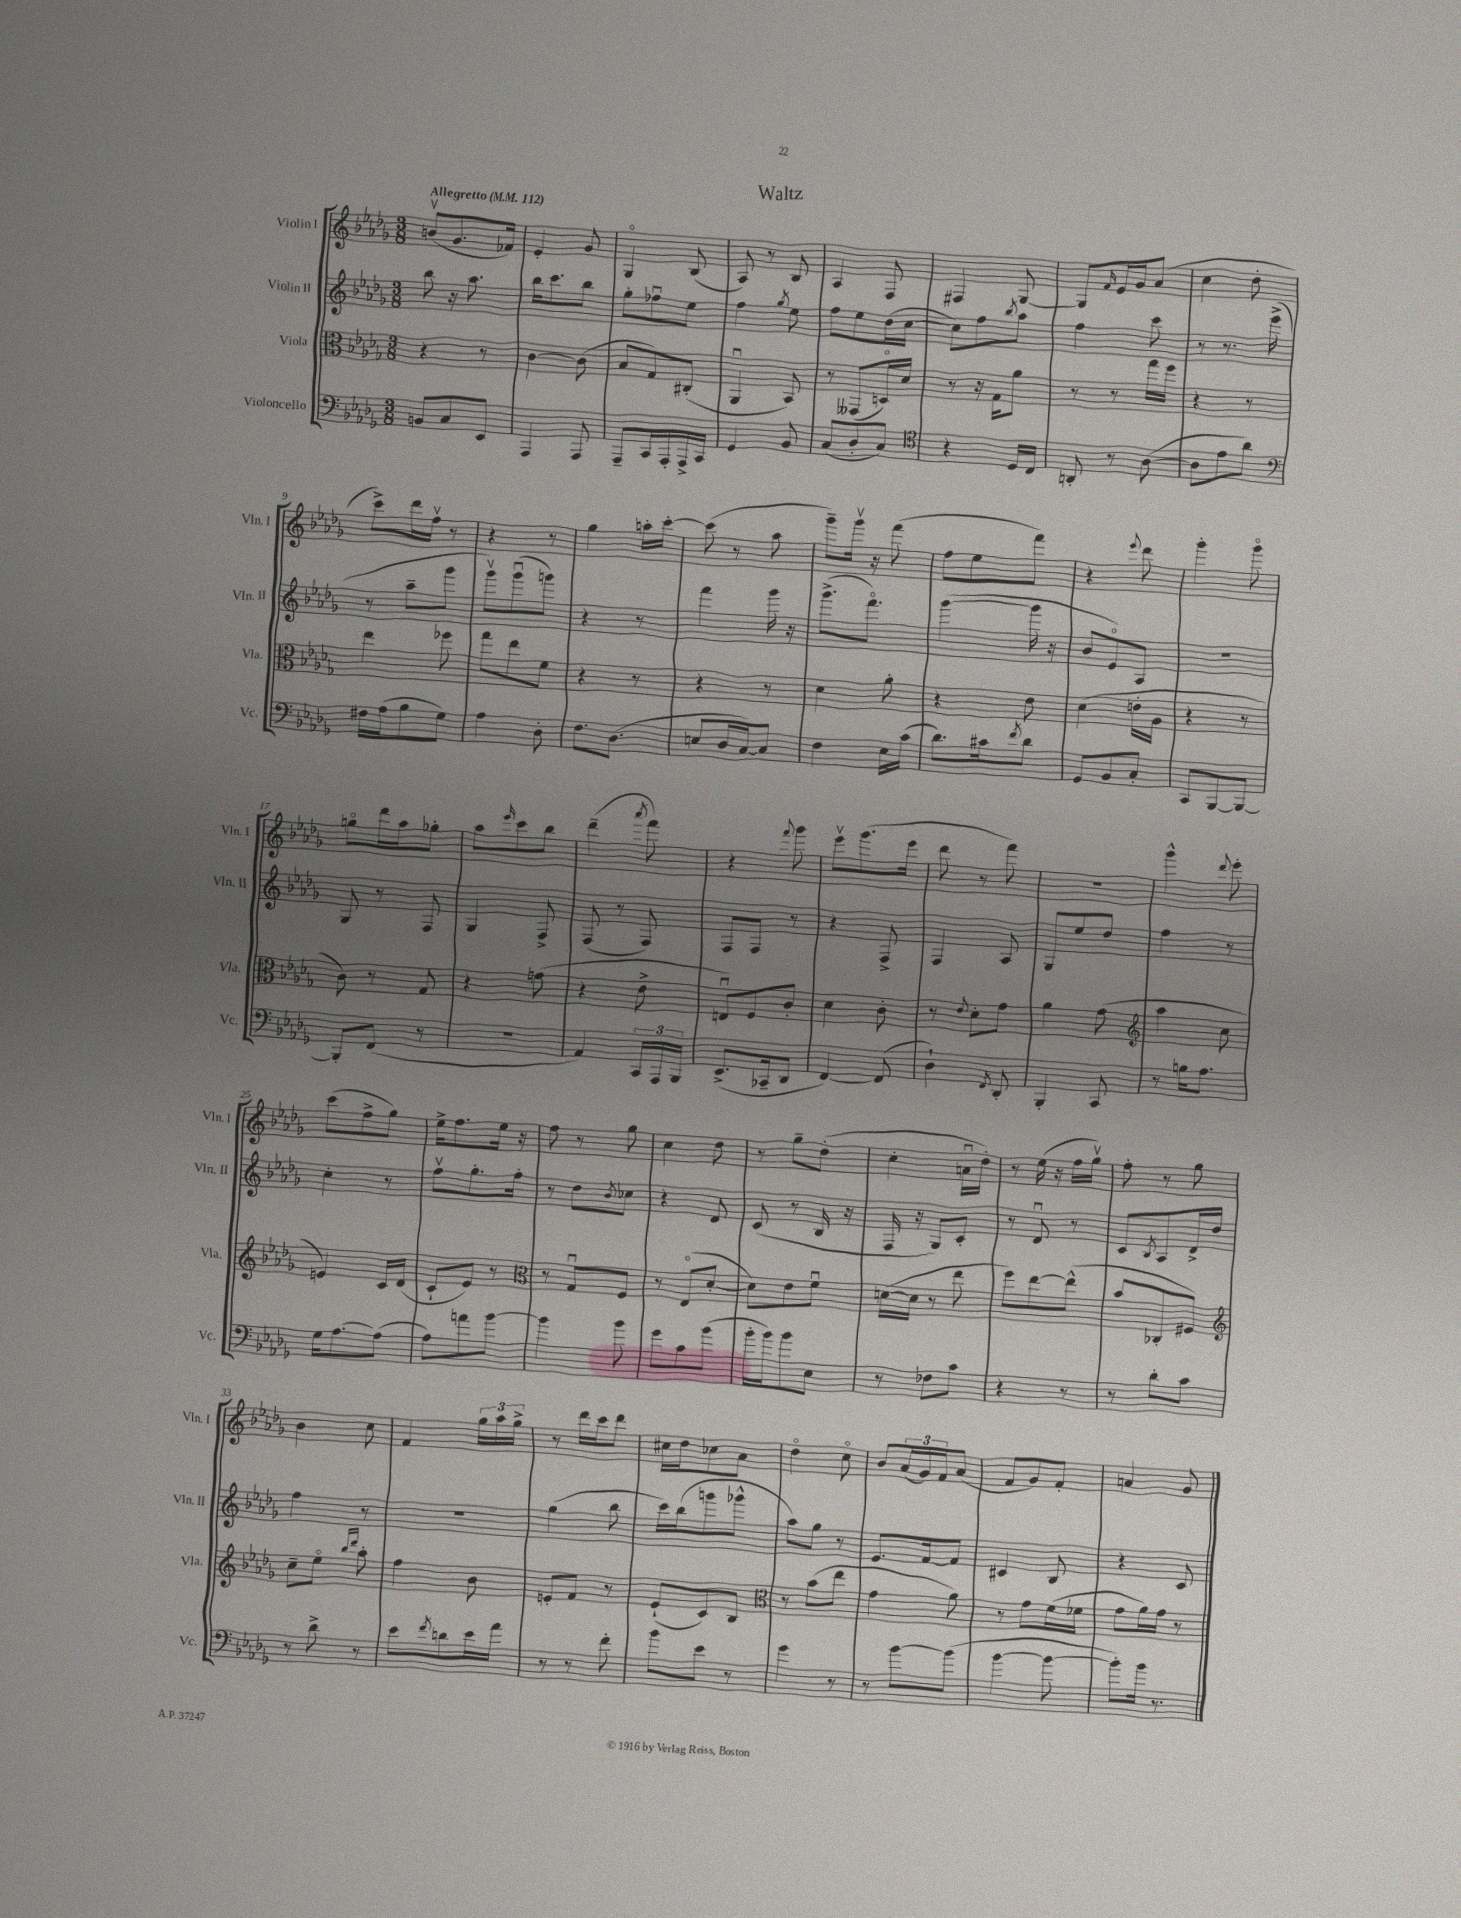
\header { title = "Waltz" }
<<
\new StaffGroup <<
\new Staff = "s0" \with { instrumentName = "Violin I" shortInstrumentName = "Vln. I" } {
    \clef treble \key des \major \numericTimeSignature \time 3/8 \tempo "Allegretto" 4 = 112
    b'8\upbow( ges'8. fes'16) |
    ees'4-. ges'8 |
    ges4\flageolet bes8( |
    aes8) r8 bes8 |
    aes4 f8 |
    fis4 ges8~ |
    ges8 \grace { f'16 } ees'16 ges'16 aes'8( |
    c''4 des''8-. |
    c'''8->) des'''16 f''16\upbow r8 |
    r4 r8 |
    ges''4 a''16-. c'''16~-. |
    c'''8( r8 aes''8 |
    ges'''8--) ges'''16\upbow r16 f'''8( |
    f''8 ees''8 f'''8) |
    r4 \appoggiatura { ees'''8 } des'''8 |
    ges'''4-. ges'''8\flageolet |
    g''8\flageolet des'''16 aes''16 ges''8-. |
    aes''8 \grace { ees'''16 } c'''8 bes''8 |
    des'''4--( \acciaccatura { aes'''8 } f'''8) |
    r4 \appoggiatura { f'''8 } ges'''8 |
    ees'''8\upbow ges'''8.( ees'''16 |
    des'''8 r8 f'''8) |
    R4. |
    ges'''4-^ \appoggiatura { des'''8 } ees'''8-. |
    c'''8( f''8-> ges''8) |
    ees''16-> f''8. ees''16 r16 |
    f''8 r8 ges''8 |
    c''4 des''8 |
    r8 ges''8-- des''8-.( |
    c''4-. a'16\downbow des''16-.) |
    r8 ees''16( r16 f''16 ges''16\upbow) |
    f''8-. r8 ges''8 |
    bes'4 c''8 |
    f'4 \tuplet 3/2 { ges''16 aes''16 ges''16-> } |
    r8 des'''16 c'''16 des'''8 |
    cis''16 des''16 ces''8 aes'8 |
    des''4\flageolet c''8\flageolet |
    bes'8 \tuplet 3/2 { aes'16( ges'16) f'16 } aes'8( |
    f'8 ges'8) f'8-. |
    a'4 ges'8 \bar "|." |
}
\new Staff = "s1" \with { instrumentName = "Violin II" shortInstrumentName = "Vln. II" } {
    \clef treble \key des \major \numericTimeSignature \time 3/8
    bes''8 r16 aes''8. |
    bes''16 c'''8. bes''8 |
    ges''8-. fes''8\downbow ees''8 |
    f''4 \acciaccatura { ges''8 } ees''8 |
    f''8 ees''8 des''16( c''16~ |
    c''8) f''8 \acciaccatura { bes''8 } aes''8 |
    f''4 c'''8 |
    r8 r8. ees'''16->( |
    r8 aes''8-- ges'''8 |
    ges'''8\upbow) ges'''8\downbow( g'''8) |
    r4 r8 |
    f'''4 ges'''16 r16 |
    ges'''8.->( f'''8.\flageolet) |
    ges'''4~( ges'''16 r16 |
    bes'8 ees'8\flageolet) aes8 |
    R4. |
    ges8 r8 f8 |
    ges4 f8-> |
    f8( r8 f8) |
    f8 f8 r8 |
    r4 f8-> |
    f4 aes8 |
    ges8 ees''8 des''8 |
    f''4 r8 |
    c''4-. r8 |
    f''8\upbow ges''8.-. f''16-. |
    r8 des''8 \acciaccatura { bes'8 } ces''8 |
    r4 des'8 |
    c'8( r8 bes16 r16 |
    f16 r16 ges8) c'8-. |
    r8 des'8\downbow r8 |
    c'8 \acciaccatura { bes8 } aes8 des'16-> des''16 |
    f''4 r8 |
    R4. |
    ges''4( bes''8 |
    c'''16) bes''16( g'''8 ges'''8-^ |
    aes''8) ges''8 r8 |
    ees'8. f'16~ f'8 |
    cis'4 bes8 |
    r4 c'8 \bar "|." |
}
\new Staff = "s2" \with { instrumentName = "Viola" shortInstrumentName = "Vla." } {
    \clef alto \key des \major \numericTimeSignature \time 3/8
    r4 r8 |
    c'4~ c'8( |
    bes8 ges8) cis8-.( |
    aes,4\downbow bes,8) |
    r8 geses,8( d16\flageolet) des'16 |
    r8 r16 ges16 aes'8 |
    r8 r8 ges''16 f''16 |
    r4 r8 |
    ees''4 fes''8 |
    ges''8 ees''8 f'8 |
    r4 r8 |
    r4 r8 |
    des'4 aes'8-. |
    r4 ees'8 |
    des'4( e'16-. aes16 |
    r4 r8 |
    c'8) r8 ges8 |
    r4 g'8( |
    r4 ees'8-> |
    e8\downbow) f8 c'8-. |
    des'4 c'8-. |
    r8 \appoggiatura { ees'8 } des'8-. ges'8 |
    aes'4 ges'8( |
    \clef treble aes''4 c''8 |
    e'4) c'16 des'16( |
    c'8-! ees'8) r8 |
    \clef alto r8 ges8\downbow f8 |
    r8 ees8\flageolet( des'8~-. |
    des'8) ees'8 f'8\downbow |
    d'16~( d'16 r8 ees''8 |
    f''8) ees''8~ ees''8-^( |
    bes'8 ces8-. fis8) |
    \clef treble c''8-- ees''8\flageolet \grace { bes''16 des'''16 } aes''8-. |
    f''4 bes'8 |
    e'8-. f'8 r8 |
    ees'8-!( c'8) bes8 |
    \clef alto r8 bes'8( ees''8 |
    ges'4 aes'8) |
    r8 ges'8 f'16( fes'16 |
    ges'8 aes'16) ges'16 r8 \bar "|." |
}
\new Staff = "s3" \with { instrumentName = "Violoncello" shortInstrumentName = "Vc." } {
    \clef bass \key des \major \numericTimeSignature \time 3/8
    b,8 c8 ees,8 |
    aes,,4 aes,,8 |
    aes,,8-- c,16 aes,,16-. aes,,16-> c,16 |
    ges,4 bes,8 |
    c8( des8-. c8) |
    \clef tenor r4 des16 c16 |
    a,8-. r8 aes8~( |
    aes8 ees'8 aes'8) |
    \clef bass fis16 aes16( bes8 ges8) |
    aes4 des8-. |
    f8. des8.( |
    e8 des16 c16~) c8 |
    f4 ees16 c'16( |
    des'8.) cis'16 \acciaccatura { f'8 } des'8 |
    ges,8 bes,8 c8-. |
    c,8 bes,,8~ bes,,8~ |
    bes,,8-. f,8( r8 |
    R4. |
    aes,4) \tuplet 3/2 { c,16 aes,,16 bes,,16 } |
    ees,8.->( ces,16-- des,8 |
    f,4~) f,8( |
    des4-!) \acciaccatura { f,8 } des,8-. |
    bes,,4-. c,8 |
    r8 b16 aes8. |
    ges16 aes8.~ aes8( |
    aes8) a'8 bes'8~ |
    bes'4 bes'8 |
    ges'8 c'8 bes'8( |
    bes'16-. bes'16) bes'8 ees8 |
    r8 fes8 c'8 |
    r4 r8 |
    r8 des'8-. c'8 |
    r8 des'8-> r8 |
    ees'8 \acciaccatura { f'8 } d'8 ees'16 aes'16 |
    r8 r8 f'8-. |
    bes'8 ees'8 r8 |
    ges'4 r8 |
    r8 bes'8~ bes'8( |
    bes'4~ bes'8~ |
    bes'8-.) bes'16 r8. \bar "|." |
}
>>
>>
